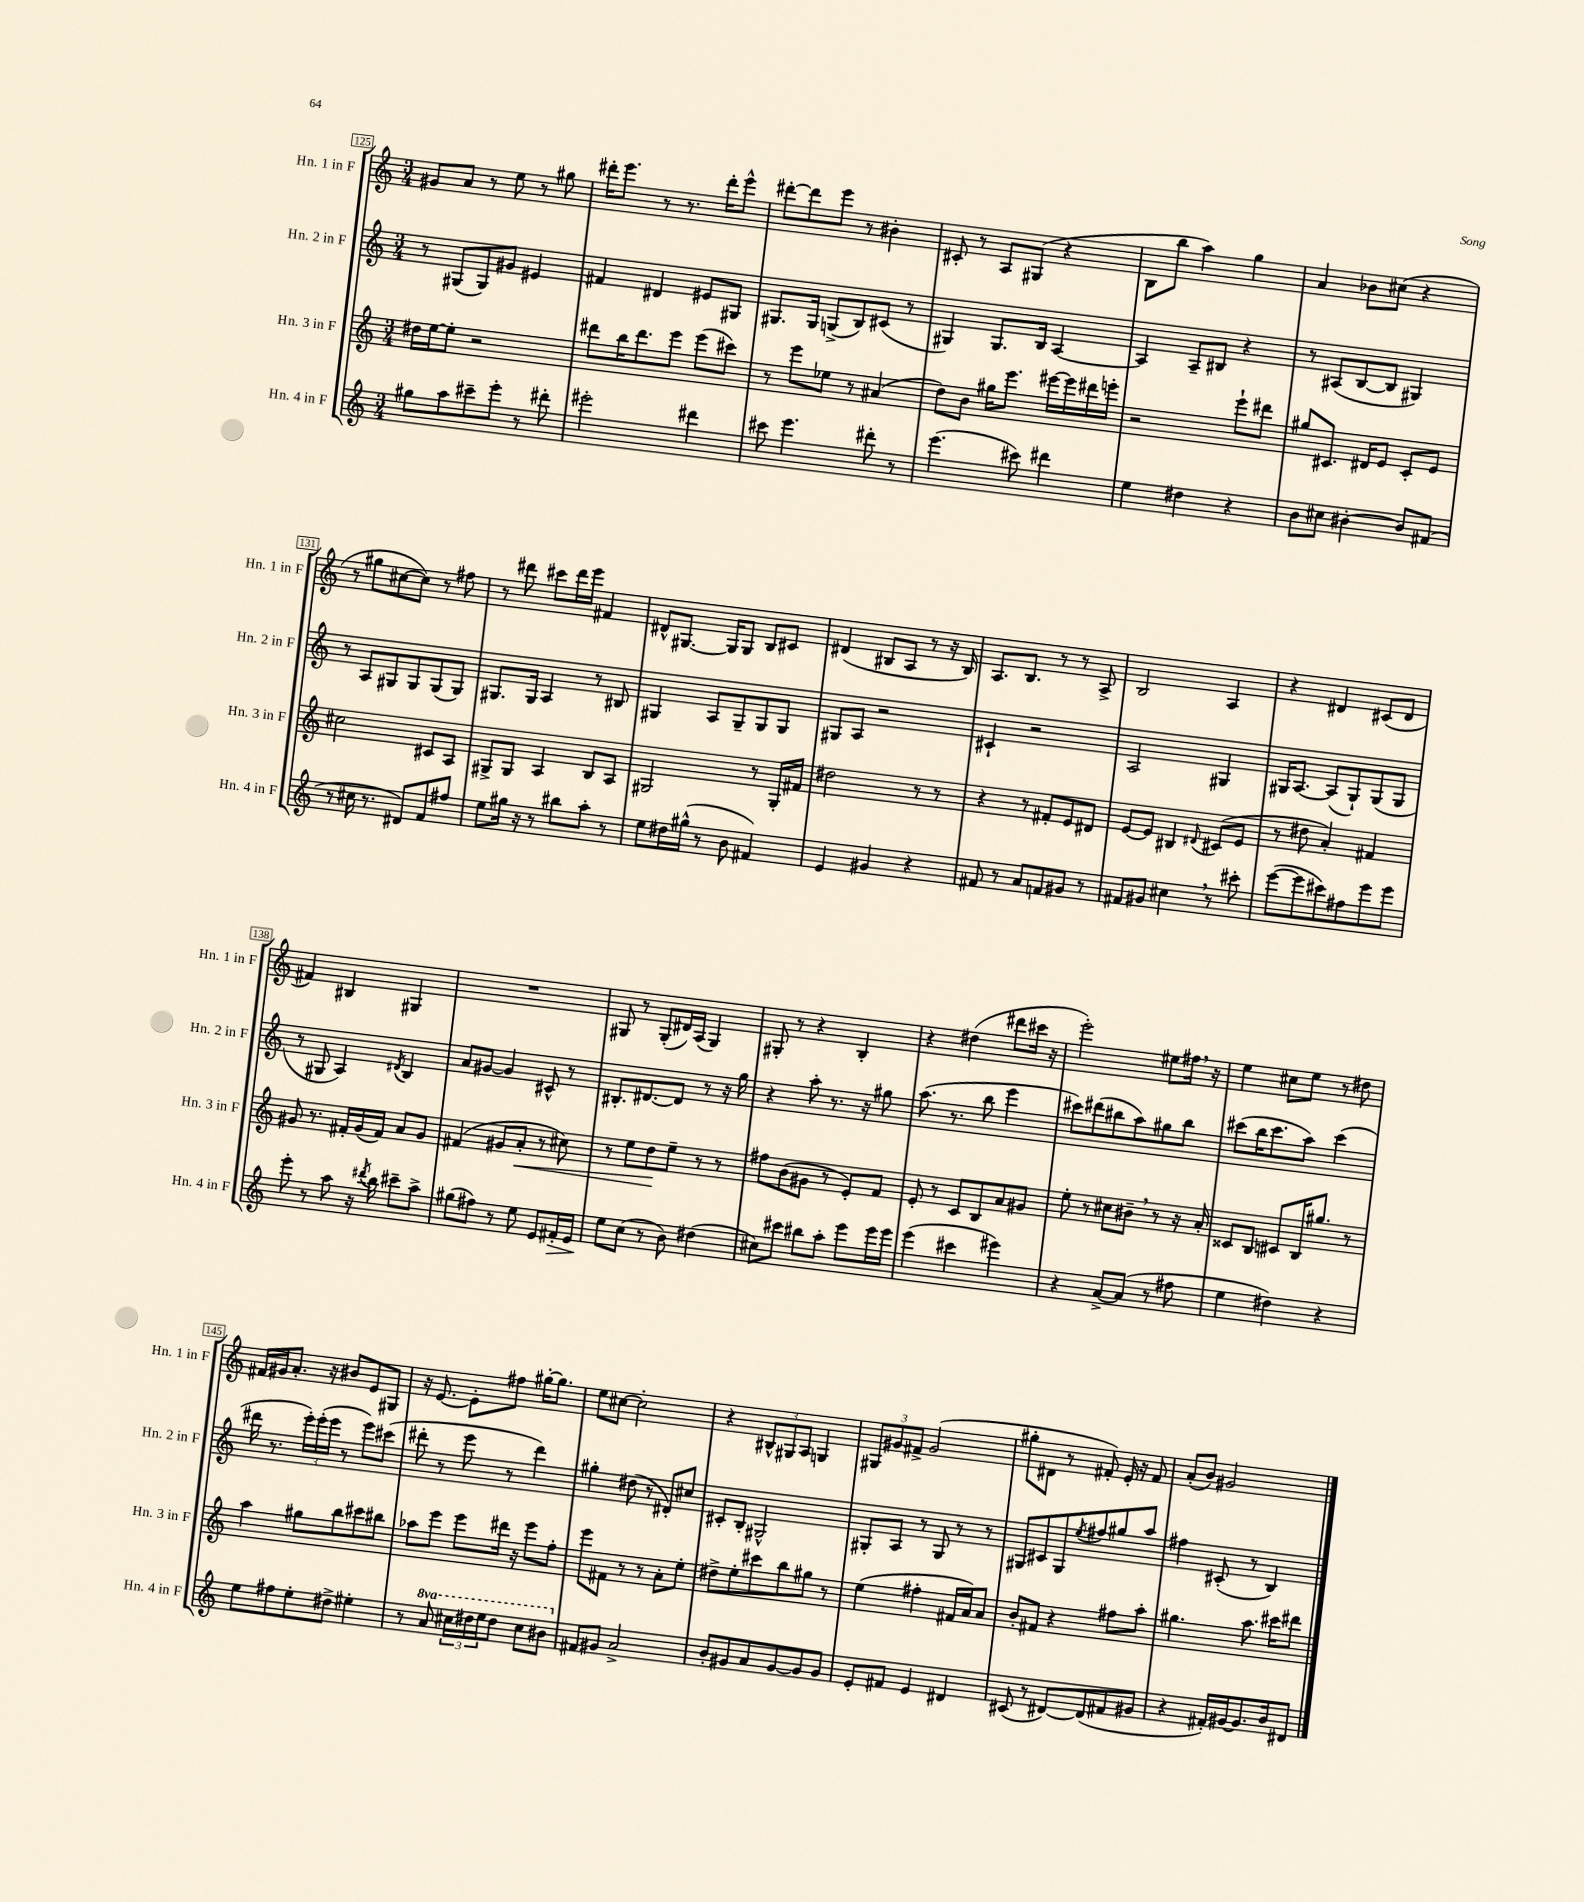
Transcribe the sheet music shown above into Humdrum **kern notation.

**kern	**kern	**kern	**kern
*staff4	*staff3	*staff2	*staff1
*clefG2	*clefG2	*clefG2	*clefG2
*k[]	*k[]	*k[]	*k[]
*M3/4	*M3/4	*M3/4	*M3/4
8gg#	16dd#	8r	8g#
.	[16ee	.	.
8aa	8ee']	(8G#	8a
8ccc#~	2r	8G#)	8r
8eee'	.	8g#	8ee
8r	.	4e#	8r
8ddd#'	.	.	8gg#
=	=	=	=
2eee#'	8ddd#	4f#	16ddd#'
.	.	.	8.eee
.	16bb	.	.
.	8.ddd#	.	.
.	.	4d#	8r
.	8eee	.	8.r
4ddd#	(8eee	8e#	.
.	.	.	16ddd#'
.	8ccc#)	8G#	8eee^^
=	=	=	=
8ccc#	8r	8.G#	[8ddd#'
4.eee	8eee	.	8ddd#]
.	.	16G#	.
.	8ee-	(8G^	8eee
.	8r	8B)	8r
8ddd#'	(4a#	(8c#	4b#'
8r	.	8r	.
=	=	=	=
(4.eee	8dd)	4G#)	8c#'
.	8b	.	8r
.	16gg#	8.G#	8A
.	8.eee	.	.
8ccc#)	.	.	(8G#
.	.	16B	.
4ddd#	[16eee#	[4A	4r
.	16eee#]	.	.
.	16ddd#	.	.
.	16eee'	.	.
=	=	=	=
4ee	2r	4A]	8B
.	.	.	8bb
4dd#	.	8A~	4aa)
.	.	8B#	.
4r	8eee`	4r	4gg
.	8ddd#	.	.
=	=	=	=
8b	8gg#	8r	4a
8cc#	8.c#	(8A#	.
[4b#'	.	[8B	8b-
.	16d#	.	.
.	8e	8B]	(8cc#
8b#]	8c#'	4G#)	4r
(8f#	8e	.	.
=	=	=	=
8r	2cc#	8r	8r
16cc#	.	8A	8gg#
8.r	.	.	.
.	.	8G#	[8cc#
8d#)	.	8G#	8cc#])
8f	8c#	(8G#	8r
8ff#	8A	8G#)	8ff#
=	=	=	=
8ee	8G#^	8.G#	8r
16gg#	8G#	.	8ddd#
16r	.	16G#	.
8r	4A	4A	8ccc#
8bb#	.	.	16ddd#
.	.	.	16eee
8aa'	8B	8r	4f#
8r	8A	8B#	.
=	=	=	=
8ee	2G#	4G#	8d#^^
16dd#	.	.	[8.G#
(16gg#^^	.	.	.
8r	.	8A	.
.	.	.	16G#]
8b	.	8G#~	8G#
4f#)	8r	8G#	8B
.	16G#'	8G#	8c#
.	16f#	.	.
=	=	=	=
4e	2dd#	8G#	(4d#
.	.	8A	.
4g#	.	2r	8B#
.	.	.	8A
4r	8r	.	8r
.	8r	.	16r
.	.	.	16B#)
=	=	=	=
8f#	4r	4c#`	8.A
8r	.	.	.
.	.	.	8.B
8a	8r	2r	.
8f	8f#'	.	8r
8g#	8e	.	8r
8r	8d#	.	8A^
=	=	=	=
8f#	[8e	2A	2B
8g#	8e]	.	.
4cc#	4B#	.	.
.	8qqd#	.	.
8r	(8c#	4G#	4A
8ccc#'	8e	.	.
=	=	=	=
([8eee	8r	16G#	4r
.	.	[8.A	.
8eee]	8dd#	.	.
8ccc#)	4a')	(8A]	4d#
8ff#	.	8G#`)	.
8eee	4f#	(8G#	(8c#
8eee	.	8G#	8d#
=	=	=	=
8eee'	8g#	8r	4f#)
8r	8.r	8G#	.
8aa	.	4A)	4B#
.	16f#'	.	.
16r	(16g#	.	.
8qddd#	.	.	.
16bb	16f#)	.	.
.	.	8qd#	.
8ccc#~	8a	4B	4G#
8aa^	8g#	.	.
=	=	=	=
(8gg#	(4f#	8a	2.r
8ff#)	.	[8g#	.
8r	8g#	4g#]	.
8ee	8a'	.	.
8e	8r	8c#^^	.
16f#'	8cc#)	8r	.
16e	.	.	.
=	=	=	=
8ee	8r	8.B#'	8G#
(8cc	8ee	.	8r
.	.	[8.d#	.
8r	8dd	.	(8G#'
8b)	8ee~	8d#]	16d#)
.	.	.	(16A
(4dd#	8r	8r	4G#)
.	8r	16r	.
.	.	16gg	.
=	=	=	=
8cc#)	8ff#	4r	8G#'
8ccc#	(8b	.	8r
8bb#	8g#	8aa'	4r
8aa'	8r	8.r	.
8eee	8e')	.	4B'
.	.	16r	.
16eee	8f	8gg#	.
16eee	.	.	.
=	=	=	=
(4eee	8e'	(8.aa	4r
.	8r	.	.
.	.	8.r	.
4ccc#	8c	.	(4dd#
.	8B	8bb	.
4eee#)	8a	4eee	8ddd#
.	8g#	.	16ccc#
.	.	.	16r
=	=	=	=
4r	8ee'	8ccc#)	2eee')
.	8r	(8ddd#	.
[8a^	8cc#	8bb#	.
(8a]	8b#~	8aa)	.
8r	8r	8gg#	8ee#
8ff#	16r	8bb#	16ff#
.	16a'	.	16r
=	=	=	=
4ee	8c##	(8ccc#	4ee
.	8B	16bb	.
.	.	8.ccc#	.
4dd#)	8c#	.	8cc#
.	16B	8aa)	8ee
.	8.gg#	.	.
4r	.	(4ccc#	8r
.	8r	.	8dd#
=	=	=	=
8ee	4aa	16ddd#	16f#
.	.	8.r	16g#
8ff#	.	.	8.a'
8ee'	8gg#	24eee')	.
.	.	(24eee'	.
.	.	.	16r
.	.	24eee	.
8dd#^	8bb	8r	8b#
4ee#'	8ccc#	8eee)	8e
.	8bb#	(8ccc#	8G#
=	=	=	=
8r	8aa-	8ddd#'	16r
.	.	.	[8.e
8aa	8eee	8r	.
24ccc#	8eee	8eee	8e']
24ddd#	.	.	.
24eee	.	.	.
8ddd#	16ddd#	8r	8ff#
.	16r	.	.
8ccc#	8eee	4ddd#)	[16gg#'
.	.	.	8.gg#]
8bb#	8ff'	.	.
=	=	=	=
8f#	8eee	4gg#'	8ee
8g#	8f#	.	[8cc#
2a^	8r	(8dd#	2cc#']
.	8r	8r	.
.	8a'	8d#')	.
.	8ee'	8cc#	.
=	=	=	=
8b'	8dd#^	8c#'	4r
8g#	8ee'	8B'	.
8a	8ccc#	2G#^^	12B#^^
.	.	.	12G#
[8g#	8bb	.	.
.	.	.	12A
8g#]	8gg#	.	4G
8g#	8r	.	.
=	=	=	=
8e'	(4ee	8G#'	12G#
.	.	.	12g#
8f#	.	8A	.
.	.	.	12f#^
4e	4ff#'	8r	(2g#
.	.	8G#	.
4d#	16f#	8r	.
.	16a)	.	.
.	8a	8r	.
=	=	=	=
(8c#	8b'	8G#	8gg#'
8r	8f#	8c#	8d#
[8d#)	4r	8G#	8r
.	.	8qee	.
(8d#]	.	8ff#	8f#')
8f#	8ff#	8gg#	16e'
.	.	.	16r
8g#	8aa'	8aa	8f#
=	=	=	=
4r	4.gg#	4ff#	(8a'
.	.	.	8b)
16f#')	.	(8c#'	2g#
[16g#	.	.	.
8.g#]	8.aa	8r	.
.	.	4B)	.
16b	16ccc#	.	.
8d#	8ddd#	.	.
==	==	==	==
*-	*-	*-	*-
